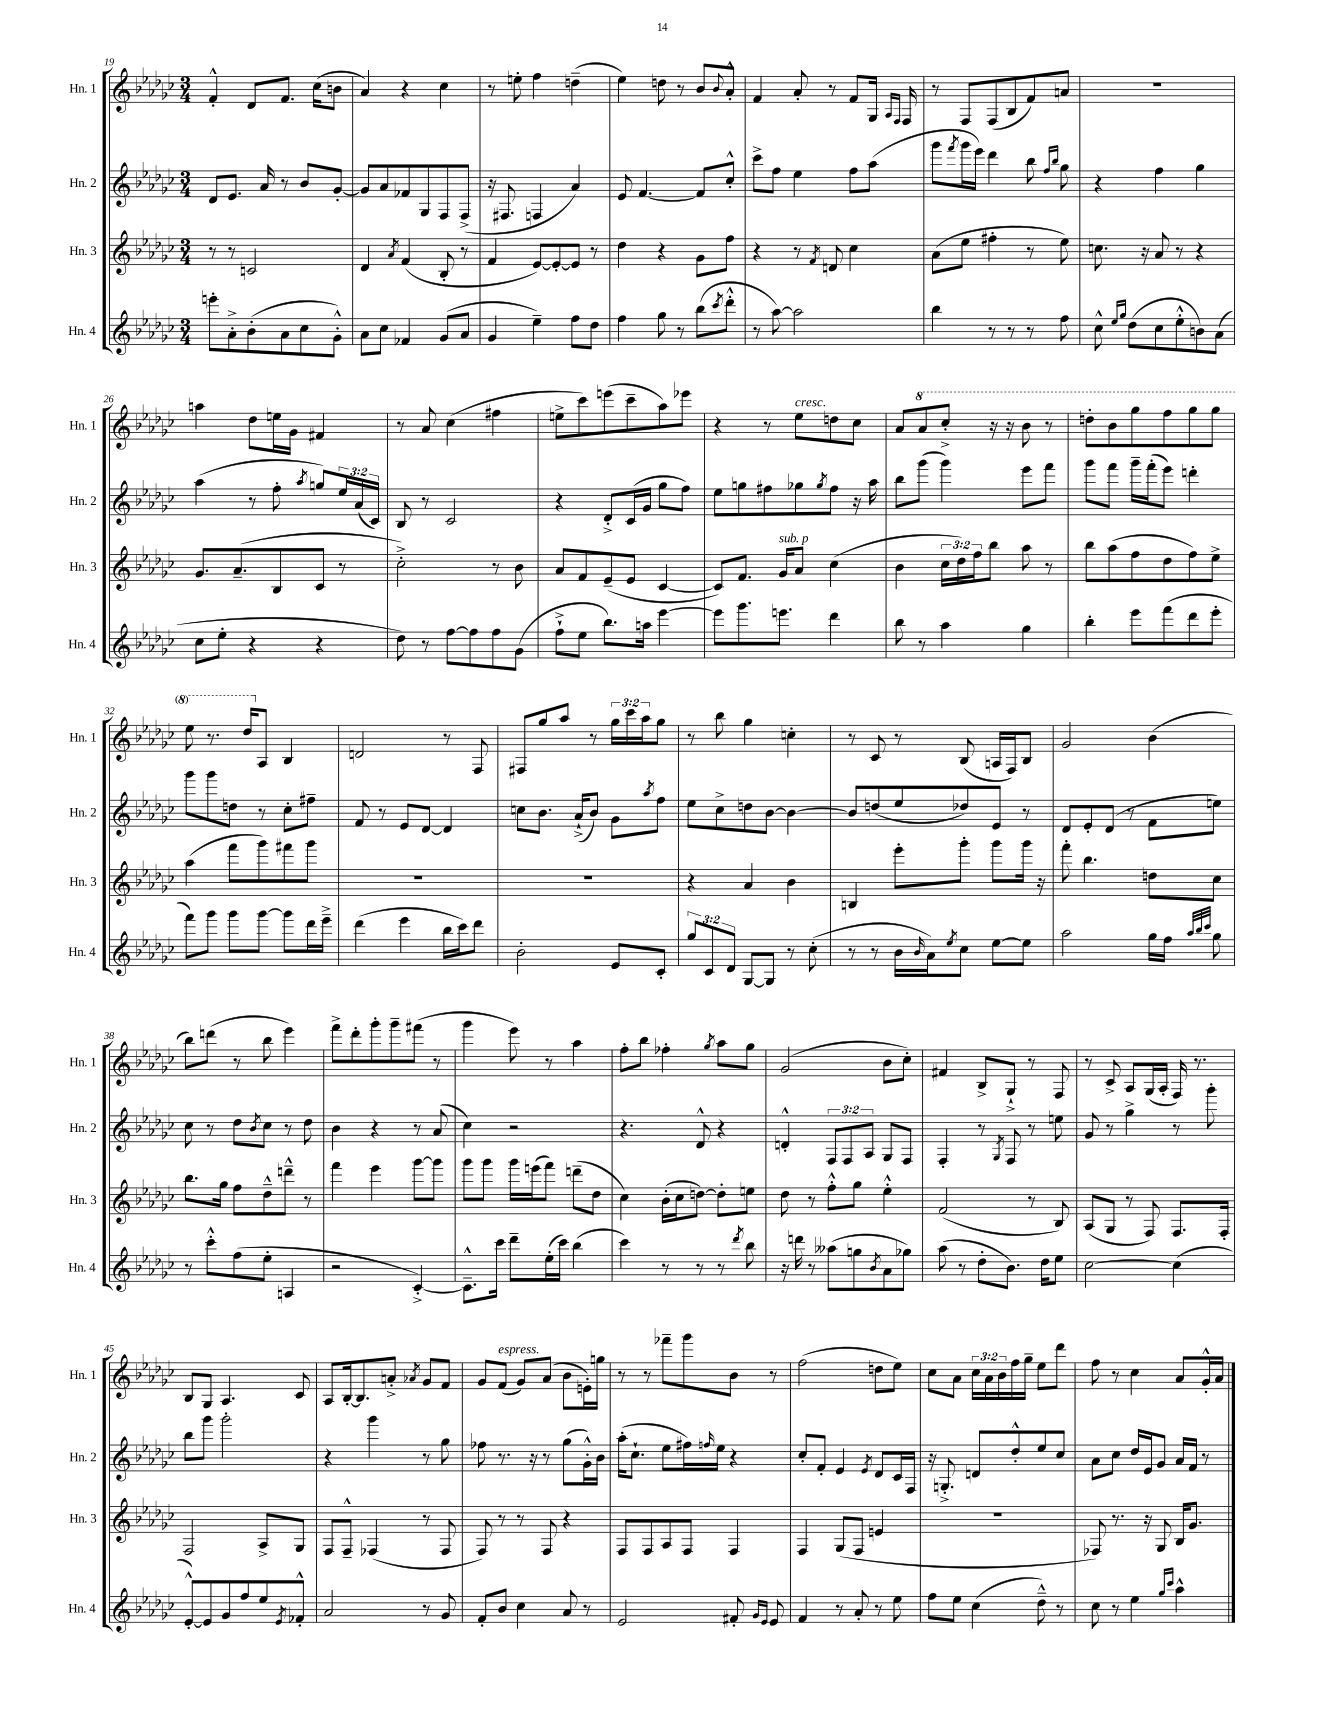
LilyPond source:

<<
\new StaffGroup <<
\new Staff = "s0" \with { instrumentName = "Hn. 1" shortInstrumentName = "Hn. 1" } {
    \clef treble \key ges \major \numericTimeSignature \time 3/4 \override Staff.TupletNumber.text = #tuplet-number::calc-fraction-text
    f'4-.-^ des'8 f'8. ces''16( b'8 |
    aes'4) r4 ces''4 |
    r8 e''8-. f''4 d''4--( |
    ees''4) d''8 r8 bes'8 \appoggiatura { bes'8 } aes'8-.-^ |
    f'4 aes'8-. r8 f'8 ges16 \grace { aes16 f16 } f16 |
    r8 f8 f8( bes8 f'8) a'8 |
    R2. |
    a''4 des''8 e''16 ges'16 fis'4 |
    r8 aes'8 ces''4( fis''4 |
    e''8-> ces'''8) e'''8( ces'''8-- aes''8) ees'''8 |
    r4 r8 ees''8^\markup { \italic "cresc." } d''8 ces''8 |
    aes'8 \ottava #1 aes''8 ces'''8-.-> r16 r16 bes''8 r8 |
    d'''8-. bes''8 ges'''8 f'''8 ges'''8 ges'''8 |
    ees'''8 r8. des'''16 \ottava #0 aes8 bes4 |
    d'2 r8 f8 |
    fis8 ges''8 aes''8 r8 \tuplet 3/2 { ges''16 ces'''16 aes''16 } ges''8 |
    r8 bes''8 ges''4 c''4-. |
    r8 ces'8 r8 bes8( a16 f16) bes8 |
    ges'2 bes'4( |
    bes''8) d'''8( r8 bes''8 ees'''4) |
    f'''8-> des'''8-. ges'''8-. ges'''8-- fis'''8( r8 |
    ges'''4 ees'''8) r8 aes''4 |
    f''8-. bes''8 fes''4-. \acciaccatura { ges''8 } aes''8 ges''8 |
    ges'2( bes'8 ces''8-.) |
    fis'4 bes8-> ges8-!-> r8 f8 |
    r8 ces'8-> aes8 ges16( aes16-. f16) r8. |
    bes8 ges8 aes4. ces'8 |
    aes8 bes16~-. bes8. a'8-.-> \acciaccatura { aes'8 } ges'8 f'8 |
    ges'8 f'8^\markup { \italic "espress." }( ges'8) aes'8( bes'8 e'16-.) g''16 |
    r8 r8 fes'''8-- ges'''8 bes'8 r8 |
    f''2( d''8 ees''8) |
    ces''8 aes'8 \tuplet 3/2 { ces''16 aes'16 bes'16 } f''16 ges''16-- ees''8 des'''8 |
    f''8 r8 ces''4 aes'8 ges'16-.-^ aes'16 \bar "|." |
}
\new Staff = "s1" \with { instrumentName = "Hn. 2" shortInstrumentName = "Hn. 2" } {
    \clef treble \key ges \major \numericTimeSignature \time 3/4 \override Staff.TupletNumber.text = #tuplet-number::calc-fraction-text
    des'8 ees'8. aes'16 r8 bes'8 ges'8~-. |
    ges'8 aes'8 fes'8 ges8 f8 f8->( |
    r16 fis8. f4 aes'4) |
    ees'8 f'4.~ f'8 ces''8-.-^ |
    ces'''8-> f''8 ees''4 f''8 aes''8( |
    ges'''8 \acciaccatura { f'''8 } ges'''16 ees'''16) des'''4 bes''8 \grace { f''16 bes''16 } ges''8 |
    r4 f''4 ges''4 |
    aes''4( r8 f''8-. \acciaccatura { aes''8 } g''8) \tuplet 3/2 { ees''16 aes'16( ces'16) } |
    bes8 r8 ces'2 |
    r4 des'8-.-> ces'16( ges'16 ges''8 f''8) |
    ees''8 g''8 fis''8 ges''8 \acciaccatura { ges''8 } fis''8 r16 aes''16 |
    bes''8 ges'''8( ges'''4) ees'''8 f'''8 |
    ges'''8 f'''8 ges'''16-- f'''16-.( ees'''8) d'''4-. |
    ges'''8 ges'''8 d''8 r8 ces''8-. fis''8-- |
    f'8 r8 ees'8 des'8~ des'4 |
    c''8 bes'8. aes'16-!->( bes'8) ges'8 \acciaccatura { aes''8 } f''8 |
    ees''8 ces''8-> d''8 bes'8~ bes'4~ |
    bes'8 d''8( ees''8 des''8) ees'8 r8 |
    des'8 ees'8-. des'8( r8 f'8 e''8) |
    ces''8 r8 des''8 \acciaccatura { bes'8 } ces''8 r8 des''8 |
    bes'4 r4 r8 aes'8( |
    ces''4) r2 |
    r4. des'8-^ r4 |
    d'4-.-^ \tuplet 3/2 { f8 f8 aes8 } ges8 f8 |
    f4-. r8 \acciaccatura { ges8 } f8 r8 e''8 |
    ges'8 r8 ges''4-> r8 ges'''8-. |
    bes''8 ges'''8 ges'''2-. |
    r4 ges'''4 r8 ges''8 |
    fes''8 r8. r16 r8 ges''8( ges'16-.-^) bes'16 |
    aes''16-.( ces''8.-! ees''8 fis''16) \grace { f''16 } ees''16 r4 |
    ces''8-. f'8-. ees'4 \acciaccatura { ees'8 } des'8 ces'16 f16 |
    r16 g8.-.-> d'8 des''8-.-^ ees''8 ces''8 |
    aes'8 ces''8 des''16 ees'16 ges'8 aes'16 f'16 r8 \bar "|." |
}
\new Staff = "s2" \with { instrumentName = "Hn. 3" shortInstrumentName = "Hn. 3" } {
    \clef treble \key ges \major \numericTimeSignature \time 3/4 \override Staff.TupletNumber.text = #tuplet-number::calc-fraction-text
    r8 r8 c'2 |
    des'4 \acciaccatura { aes'8 } f'4( bes8-. r8 |
    f'4 ees'8~) ees'8~-. ees'8 r8 |
    des''4 r4 ges'8 f''8 |
    r4 r8 \acciaccatura { f'8 } d'8 ces''4 |
    aes'8( ees''8 fis''4-. r8 ees''8) |
    c''8. r16 aes'8 r8 r4 |
    ges'8. aes'8.--( bes8 ces'8 r8 |
    ces''2-.->) r8 bes'8 |
    aes'8 f'8 ees'8--( ees'8 ces'4~ |
    ces'8) f'8. ges'16^\markup { \italic "sub. p" } aes'8 ces''4( |
    bes'4 \tuplet 3/2 { ces''16 des''16) f''16 } bes''8 aes''8 r8 |
    bes''8 aes''8( f''8 des''8 f''8) ees''8-> |
    aes''4( f'''8 ges'''8) fis'''8 ges'''8 |
    R2. |
    R2. |
    r4 aes'4 bes'4 |
    b4 ees'''8-. ges'''8-. ges'''8 ges'''16 r16 |
    f'''8-. bes''4. d''8 ces''8 |
    bes''8. ges''16 f''8 des''8---^ d'''8---^ r8 |
    f'''4 ees'''4 ges'''8~ ges'''8 |
    ges'''8 ges'''8 ges'''16 e'''16( f'''8) d'''8--( des''8 |
    ces''4) bes'16-.( ces''16 d''8~) d''8-. e''8 |
    des''8 r8 f''8-.-^ ges''8 ees''4-.-^ |
    f'2( r8 bes8) |
    aes8( ges8 r8 f8) f8. f16-. |
    f2 aes8-> ges8 |
    f8 f8---^ fes4( r8 fes8 |
    f8) r8 r8 f8 r4 |
    f8 f8 aes8 f8 f4 |
    f4 ges8( f8 e'4 |
    R2. |
    fes8) r8. r16 ges8 bes16 ges'8. \bar "|." |
}
\new Staff = "s3" \with { instrumentName = "Hn. 4" shortInstrumentName = "Hn. 4" } {
    \clef treble \key ges \major \numericTimeSignature \time 3/4 \override Staff.TupletNumber.text = #tuplet-number::calc-fraction-text
    e'''8-. aes'8-.-> bes'8-.( aes'8 ces''8 ges'8-.-^) |
    aes'8 ces''8 fes'4 ges'8( aes'8 |
    ges'4 ees''4--) f''8 des''8 |
    f''4 ges''8 r8 bes''8( \acciaccatura { ces'''8 } des'''8-.-^ |
    r8 aes''8~) aes''2 |
    bes''4 r8 r8 r8 f''8 |
    ces''8-^ \grace { ees''16 ges''16 } des''8( ces''8 ees''8-.-^ b'8) aes'8( |
    ces''8 ees''8-. r4 r4 |
    des''8) r8 f''8~ f''8 f''8 ges'8( |
    f''8-!-> ees''8 bes''8.) a''16 ees'''4~ |
    ees'''8 ges'''8. e'''8. des'''4 |
    bes''8 r8 aes''4 ges''4 |
    bes''4-. ees'''8 f'''8( des'''8 ees'''8-. |
    f'''8) ges'''8 ges'''8 ges'''8~ ges'''8 des'''16 ees'''16---> |
    des'''4( ees'''4 bes''16 ces'''16) des'''8 |
    bes'2-. ees'8 ces'8-. |
    \tuplet 3/2 { ges''8 ces'8 des'8 } ges8~ ges8 r8 ces''8-.( |
    r8 r8 bes'16 \grace { bes'16 } aes'16) \acciaccatura { ees''8 } ces''8 ees''8~ ees''8 |
    aes''2 ges''16 f''16 \grace { aes''32 bes''32 ces'''32 } ges''8 |
    r8 ces'''8-.-^ f''8( ees''8-. a4 |
    r2 ces'4~-.->) |
    ces'8.---^ ces'''16 des'''8-- ees''16-.( ces'''16) bes''4( |
    ces'''4) r8 r8 r8 \acciaccatura { des'''8 } bes''8 |
    r16 d'''16 r8 aeses''8( g''8 \acciaccatura { bes'8 } aes'8 ges''8) |
    aes''8( r8 des''8-. bes'8.) des''16 ees''8 |
    ces''2~ ces''4( |
    ees'8~-.-^) ees'8 ges'8 f''8 ees''8 \acciaccatura { ees'8 } fes'8-.-^ |
    aes'2 r8 ges'8 |
    f'8-. bes'8 ces''4 aes'8 r8 |
    ees'2 fis'8-. \grace { ges'16 ees'16 } ees'8 |
    f'4 r8 aes'8-. r8 ees''8 |
    f''8 ees''8 ces''4( des''8---^) r8 |
    ces''8 r8 ees''4 \grace { ges''16 ces'''16 } aes''4-^ \bar "|." |
}
>>
>>
\layout { \context { \Score currentBarNumber = #19 } }
